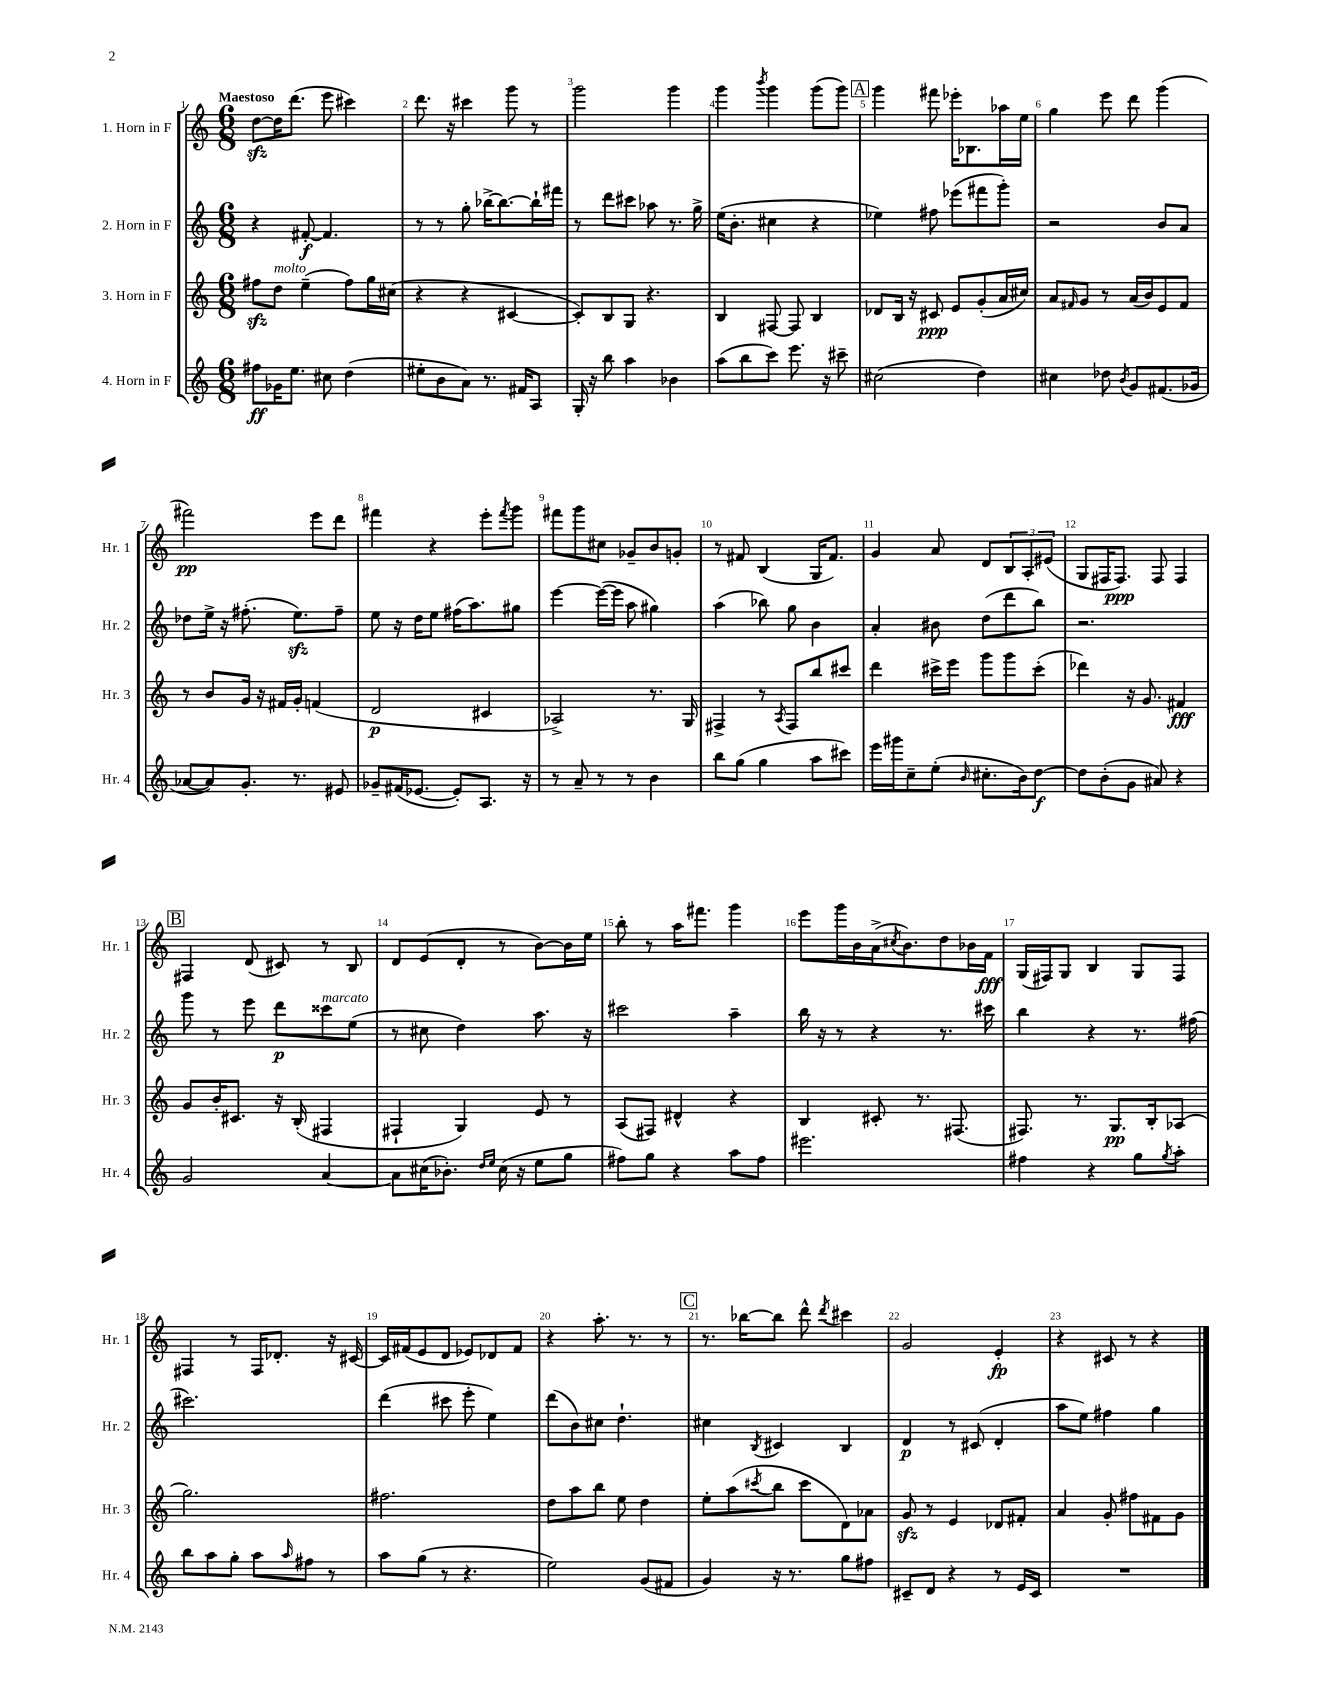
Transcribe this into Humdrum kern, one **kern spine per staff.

**kern	**dynam	**kern	**dynam	**kern	**dynam	**kern	**dynam
*part4	*part4	*part3	*part3	*part2	*part2	*part1	*part1
*staff4	*staff4	*staff3	*staff3	*staff2	*staff2	*staff1	*staff1
*I"4. Horn in F	*	*I"3. Horn in F	*	*I"2. Horn in F	*	*I"1. Horn in F	*
*I'Hr. 4	*	*I'Hr. 3	*	*I'Hr. 2	*	*I'Hr. 1	*
*clefG2	*	*clefG2	*	*clefG2	*	*clefG2	*
*k[]	*	*k[]	*	*k[]	*	*k[]	*
*M6/8	*	*M6/8	*	*M6/8	*	*M6/8	*
=1	=1	=1	=1	=1	=1	=1	=1
!	!	!	!	!	!	!LO:TX:a:B:t=Maestoso	!
8ff#X\L	ff	8ff#Xzz\L	.	4r	.	[8ddzz\L	.
!	!	!LO:TX:a:i:t=molto	!	!	!	!	!
16g-X\K	.	8dd\J	.	.	.	16dd\K]	.
8.ee\J	.	.	.	.	.	(8.ddd\J	.
.	.	(4ee~\	.	[8f#X'/	f	.	.
8cc#X\	.	.	.	4.f#/]	.	8eee\	.
(4dd\	.	8ff#\L)	.	.	.	4ccc#X\)	.
.	.	16gg\L	.	.	.	.	.
.	.	(16cc#X\JJ	.	.	.	.	.
=2	=2	=2	=2	=2	=2	=2	=2
8ee#X'\L	.	4r	.	8r	.	8.ddd\	.
8b\	.	.	.	8r	.	.	.
.	.	.	.	.	.	16r	.
8a\J)	.	4r	.	8gg'\	.	4ccc#X\	.
8.r	.	.	.	[16bb-X^\KL	.	.	.
.	.	.	.	8.bb-\_	.	.	.
.	.	[4c#X/	.	.	.	8ggg\	.
16f#X/KL	.	.	.	.	.	.	.
8A/J	.	.	.	16bb-`\L]	.	8r	.
.	.	.	.	16fff#X\JJ	.	.	.
=3	=3	=3	=3	=3	=3	=3	=3
16G'/	.	8c#'/L])	.	8r	.	2ggg\	.
16r	.	.	.	.	.	.	.
8bb\	.	8B/	.	8ddd\L	.	.	.
4aa\	.	8G/J	.	8ccc#X\J	.	.	.
.	.	4.r	.	8aa-X\	.	.	.
4b-X\	.	.	.	8.r	.	4ggg\	.
.	.	.	.	16gg^\	.	.	.
=4	=4	=4	=4	=4	=4	=4	=4
(8aa\L	.	4B/	.	(16ee\KL	.	4ggg\	.
.	.	.	.	8.b'\J	.	.	.
8bb\	.	.	.	.	.	.	.
.	.	.	.	.	.	8qbbb/	.
8ccc\J)	.	[8F#X/	.	4cc#X\	.	4ggg\	.
8.eee\	.	8F#/]	.	.	.	.	.
.	.	4B/	.	4r	.	(8ggg\L	.
16r	.	.	.	.	.	.	.
8ccc#X~\	.	.	.	.	.	8ggg\J)	.
!!LO:REH:place=s1:t=A
=5	=5	=5	=5	=5	=5	=5	=5
(2cc#X\	.	8d-X/L	.	4ee-X\)	.	4ggg\	.
.	.	16B/Jk	.	.	.	.	.
.	.	16r	.	.	.	.	.
.	.	8c#X/	ppp	8ff#X\	.	8fff#X\	.
.	.	8e/L	.	(8eee-X\L	.	16eee-X'\KL	.
.	.	.	.	.	.	8.B-X\	.
4dd\)	.	(8g'/	.	8fff#X\	.	.	.
.	.	16a/L	.	8ggg'\J)	.	16aa-X\L	.
.	.	16cc#X/JJ)	.	.	.	16ee\JJ	.
=6	=6	=6	=6	=6	=6	=6	=6
4cc#X\	.	8a/L	.	2r	.	4gg\	.
.	.	16qqf#X/	.	.	.	.	.
.	.	8g/J	.	.	.	.	.
8dd-X\	.	8r	.	.	.	8eee\	.
8qb/	.	.	.	.	.	.	.
8g/L	.	(16a/LL	.	.	.	8ddd\	.
.	.	16b/J)	.	.	.	.	.
(8.f#X/	.	8e/	.	8b/L	.	(4ggg\	.
.	.	8f#/J	.	8a/J	.	.	.
16g-X/Jk	.	.	.	.	.	.	.
!!LO:LB:g=z
=7	=7	=7	=7	=7	=7	=7	=7
[8a-X/L	.	8r	.	8dd-X\L	.	2fff#X\)	pp
8a-/])	.	8b/L	.	16ee^\Jk	.	.	.
.	.	.	.	16r	.	.	.
8.g'/J	.	16g/Jk	.	(8.ff#X'\	.	.	.
.	.	16r	.	.	.	.	.
.	.	16f#X/LL	.	.	.	.	.
8.r	.	16g'/JJ	.	8.eezz\L)	.	.	.
.	.	(4fn/	.	.	.	8eee\L	.
8e#X/	.	.	.	8ff#~\J	.	8ddd\J	.
=8	=8	=8	=8	=8	=8	=8	=8
8g-X~/L	.	2d/	p	8ee\	.	4fff#X\	.
(16f#X/K	.	.	.	16r	.	.	.
[8.e-X/J	.	.	.	16dd\KL	.	.	.
.	.	.	.	8ee\J	.	4r	.
8e-'/L])	.	.	.	(16ff#X\KL	.	.	.
.	.	.	.	8.aa\)	.	.	.
8.A/J	.	4c#X/	.	.	.	8eee'\L	.
.	.	.	.	.	.	8qfff#/	.
.	.	.	.	8gg#X\J	.	8ggg\J	.
16r	.	.	.	.	.	.	.
=9	=9	=9	=9	=9	=9	=9	=9
8r	.	2A-X^/)	.	[4eee\	.	8fff#X\L	.
8a~/	.	.	.	.	.	8ggg\	.
8r	.	.	.	(16eee\LL_	.	8cc#X\J	.
.	.	.	.	16eee\JJ]	.	.	.
8r	.	.	.	8aa\	.	8g-X~/L	.
4b\	.	8.r	.	4gg#X\)	.	8b/	.
.	.	.	.	.	.	8gn'/J	.
.	.	16G/	.	.	.	.	.
=10	=10	=10	=10	=10	=10	=10	=10
8bb\L	.	4F#X^/	.	(4aa\	.	8r	.
(8gg\J	.	.	.	.	.	8f#X/	.
4gg\	.	8r	.	8bb-X\)	.	(4B/	.
.	.	8qA/	.	.	.	.	.
.	.	8F#/L	.	8gg\	.	.	.
8aa\L	.	8bb/	.	4b\	.	16G/KL	.
.	.	.	.	.	.	8.f#/J)	.
8ccc#X\J)	.	8ccc#X/J	.	.	.	.	.
=11	=11	=11	=11	=11	=11	=11	=11
16eee\LL	.	4ddd\	.	4a'/	.	4g/	.
16ggg#X\J	.	.	.	.	.	.	.
8cc~\	.	.	.	.	.	.	.
(8ee'\J	.	16ccc#X^\LL	.	8b#X\	.	8a/	.
.	.	16eee\JJ	.	.	.	.	.
16qqb/	.	.	.	.	.	.	.
8.cc#X'\L	.	8ggg\L	.	(8dd\L	.	8d/L	.
.	.	8ggg\	.	8ddd\	.	12B/	.
16b\k)	.	.	.	.	.	.	.
.	.	.	.	.	.	12A'/	.
[8dd\J	f	(8ccc#'\J	.	8bb\J)	.	.	.
.	.	.	.	.	.	(12e#X/J	.
=12	=12	=12	=12	=12	=12	=12	=12
8dd\L]	.	4ddd-X\)	.	2.r	.	8G/L	.
(8b'\	.	.	.	.	.	16F#X/K	.
.	.	.	.	.	.	8.F#/J)	ppp
8g\J	.	16r	.	.	.	.	.
.	.	8.g/	.	.	.	.	.
8a#X/)	.	.	.	.	.	8F#/	.
4r	.	4f#X/	fff	.	.	4F#/	.
!!LO:LB:g=z
!!LO:REH:place=s1:t=B
=13	=13	=13	=13	=13	=13	=13	=13
2g/	.	8g/L	.	8ggg\	.	4F#X/	.
.	.	16b'/K	.	8r	.	.	.
.	.	8.c#X/J	.	.	.	.	.
.	.	.	.	8eee\	.	(8d/	.
.	.	16r	.	8ddd\L	p	8c#X/)	.
.	.	(16B'/	.	.	.	.	.
!	!	!	!	!LO:TX:a:i:t=marcato	!	!	!
[4a/	.	4F#X/	.	8ccc##X\	.	8r	.
.	.	.	.	(8ee\J	.	8B/	.
=14	=14	=14	=14	=14	=14	=14	=14
8a\L]	.	4F#X`/	.	8r	.	8d/L	.
(16cc#X\K	.	.	.	8cc#X\	.	(8e/	.
8.b-X'\J)	.	.	.	.	.	.	.
.	.	4G/)	.	4dd\)	.	8d'/J	.
16qqdd/LL	.	.	.	.	.	.	.
16qqee/JJ	.	.	.	.	.	.	.
(16cc#\	.	.	.	.	.	8r	.
16r	.	.	.	.	.	.	.
8ee\L	.	8e/	.	8.aa\	.	[8b\L)	.
8gg\J	.	8r	.	.	.	16b\L]	.
.	.	.	.	16r	.	16ee\JJ	.
=15	=15	=15	=15	=15	=15	=15	=15
8ff#X\L)	.	(8A/L	.	2ccc#X\	.	8bb'\	.
8gg\J	.	8F#X/J)	.	.	.	8r	.
4r	.	4d#X^^/	.	.	.	16aa\KL	.
.	.	.	.	.	.	8.fff#X\J	.
8aa\L	.	4r	.	4aa~\	.	4ggg\	.
8ff#\J	.	.	.	.	.	.	.
=16	=16	=16	=16	=16	=16	=16	=16
2.eee#X\	.	4B/	.	16bb\	.	8eee\L	.
.	.	.	.	16r	.	.	.
.	.	.	.	8r	.	16ggg\L	.
.	.	.	.	.	.	16b\	.
.	.	8c#X'/	.	4r	.	(16a^\J	.
.	.	.	.	.	.	8qcc#X/	.
.	.	.	.	.	.	8.b\)	.
.	.	8.r	.	.	.	.	.
.	.	.	.	8.r	.	8dd\	.
.	.	(8.F#X/	.	.	.	.	.
.	.	.	.	.	.	16b-X\L	.
.	.	.	.	16ccc#X\	.	16f\JJ	fff
=17	=17	=17	=17	=17	=17	=17	=17
4ff#X\	.	8.F#X/)	.	4bb\	.	(16G/LL	.
.	.	.	.	.	.	16F#X/J)	.
.	.	.	.	.	.	8G/J	.
.	.	8.r	.	.	.	.	.
4r	.	.	.	4r	.	4B/	.
.	.	8.G/L	pp	.	.	.	.
8gg\L	.	.	.	8.r	.	8G/L	.
.	.	16B'/k	.	.	.	.	.
8qgg/	.	.	.	.	.	.	.
8aa'\J	.	(8A-X/J	.	.	.	8F#/J	.
.	.	.	.	(16ff#X\	.	.	.
!!LO:LB:g=z
=18	=18	=18	=18	=18	=18	=18	=18
8bb\L	.	2.gg\)	.	2.ccc#X\)	.	4F#X/	.
8aa\	.	.	.	.	.	.	.
8gg'\J	.	.	.	.	.	8r	.
8aa\L	.	.	.	.	.	16F#/KL	.
.	.	.	.	.	.	8.d-X'/J	.
16qqaa/	.	.	.	.	.	.	.
8ff#X\J	.	.	.	.	.	.	.
8r	.	.	.	.	.	16r	.
.	.	.	.	.	.	[16c#X/	.
=19	=19	=19	=19	=19	=19	=19	=19
8aa\L	.	2.ff#X\	.	(4ddd\	.	16c#/LL]	.
.	.	.	.	.	.	(16f#X/J	.
(8gg\J	.	.	.	.	.	8e/	.
8r	.	.	.	8ccc#X\	.	8d/J	.
4.r	.	.	.	8eee'\	.	8e-X/L)	.
.	.	.	.	4ee\)	.	8d-X/	.
.	.	.	.	.	.	8f#/J	.
=20	=20	=20	=20	=20	=20	=20	=20
2ee\)	.	8dd\L	.	(8ddd\L	.	4r	.
.	.	8aa\	.	8b\)	.	.	.
.	.	8bb\J	.	8cc#X\J	.	8.aa'\	.
.	.	8ee\	.	4.dd`\	.	.	.
.	.	.	.	.	.	8.r	.
(8g/L	.	4dd\	.	.	.	.	.
8f#X/J	.	.	.	.	.	8r	.
!!LO:REH:place=s1:t=C
=21	=21	=21	=21	=21	=21	=21	=21
4g/)	.	8ee'\L	.	4cc#X\	.	8.r	.
.	.	(8aa\	.	.	.	.	.
.	.	.	.	.	.	[16bb-X\KL	.
.	.	8qccc#X/	.	8qB/	.	.	.
16r	.	8bb\J	.	4c#X/	.	8bb-\J]	.
8.r	.	.	.	.	.	.	.
.	.	8ccc#\L	.	.	.	8ddd^^\	.
.	.	.	.	.	.	8qddd/	.
8gg\L	.	8d\)	.	4B/	.	4ccc#X\	.
8ff#X\J	.	8a-X\J	.	.	.	.	.
=22	=22	=22	=22	=22	=22	=22	=22
8c#X~/L	.	8gzz/	.	4d/	p	2g/	.
8d/J	.	8r	.	.	.	.	.
4r	.	4e/	.	8r	.	.	.
.	.	.	.	(8c#X/	.	.	.
8r	.	8d-X/L	.	4d'/	.	4e'/	fp
16e/LL	.	8f#X'/J	.	.	.	.	.
16c#/JJ	.	.	.	.	.	.	.
=23	=23	=23	=23	=23	=23	=23	=23
2.r	.	4a/	.	8aa\L	.	4r	.
.	.	.	.	8ee\J)	.	.	.
.	.	8g'/	.	4ff#X\	.	8c#X/	.
.	.	8ff#X\L	.	.	.	8r	.
.	.	8f#X\	.	4gg\	.	4r	.
.	.	8g\J	.	.	.	.	.
==	==	==	==	==	==	==	==
*-	*-	*-	*-	*-	*-	*-	*-
